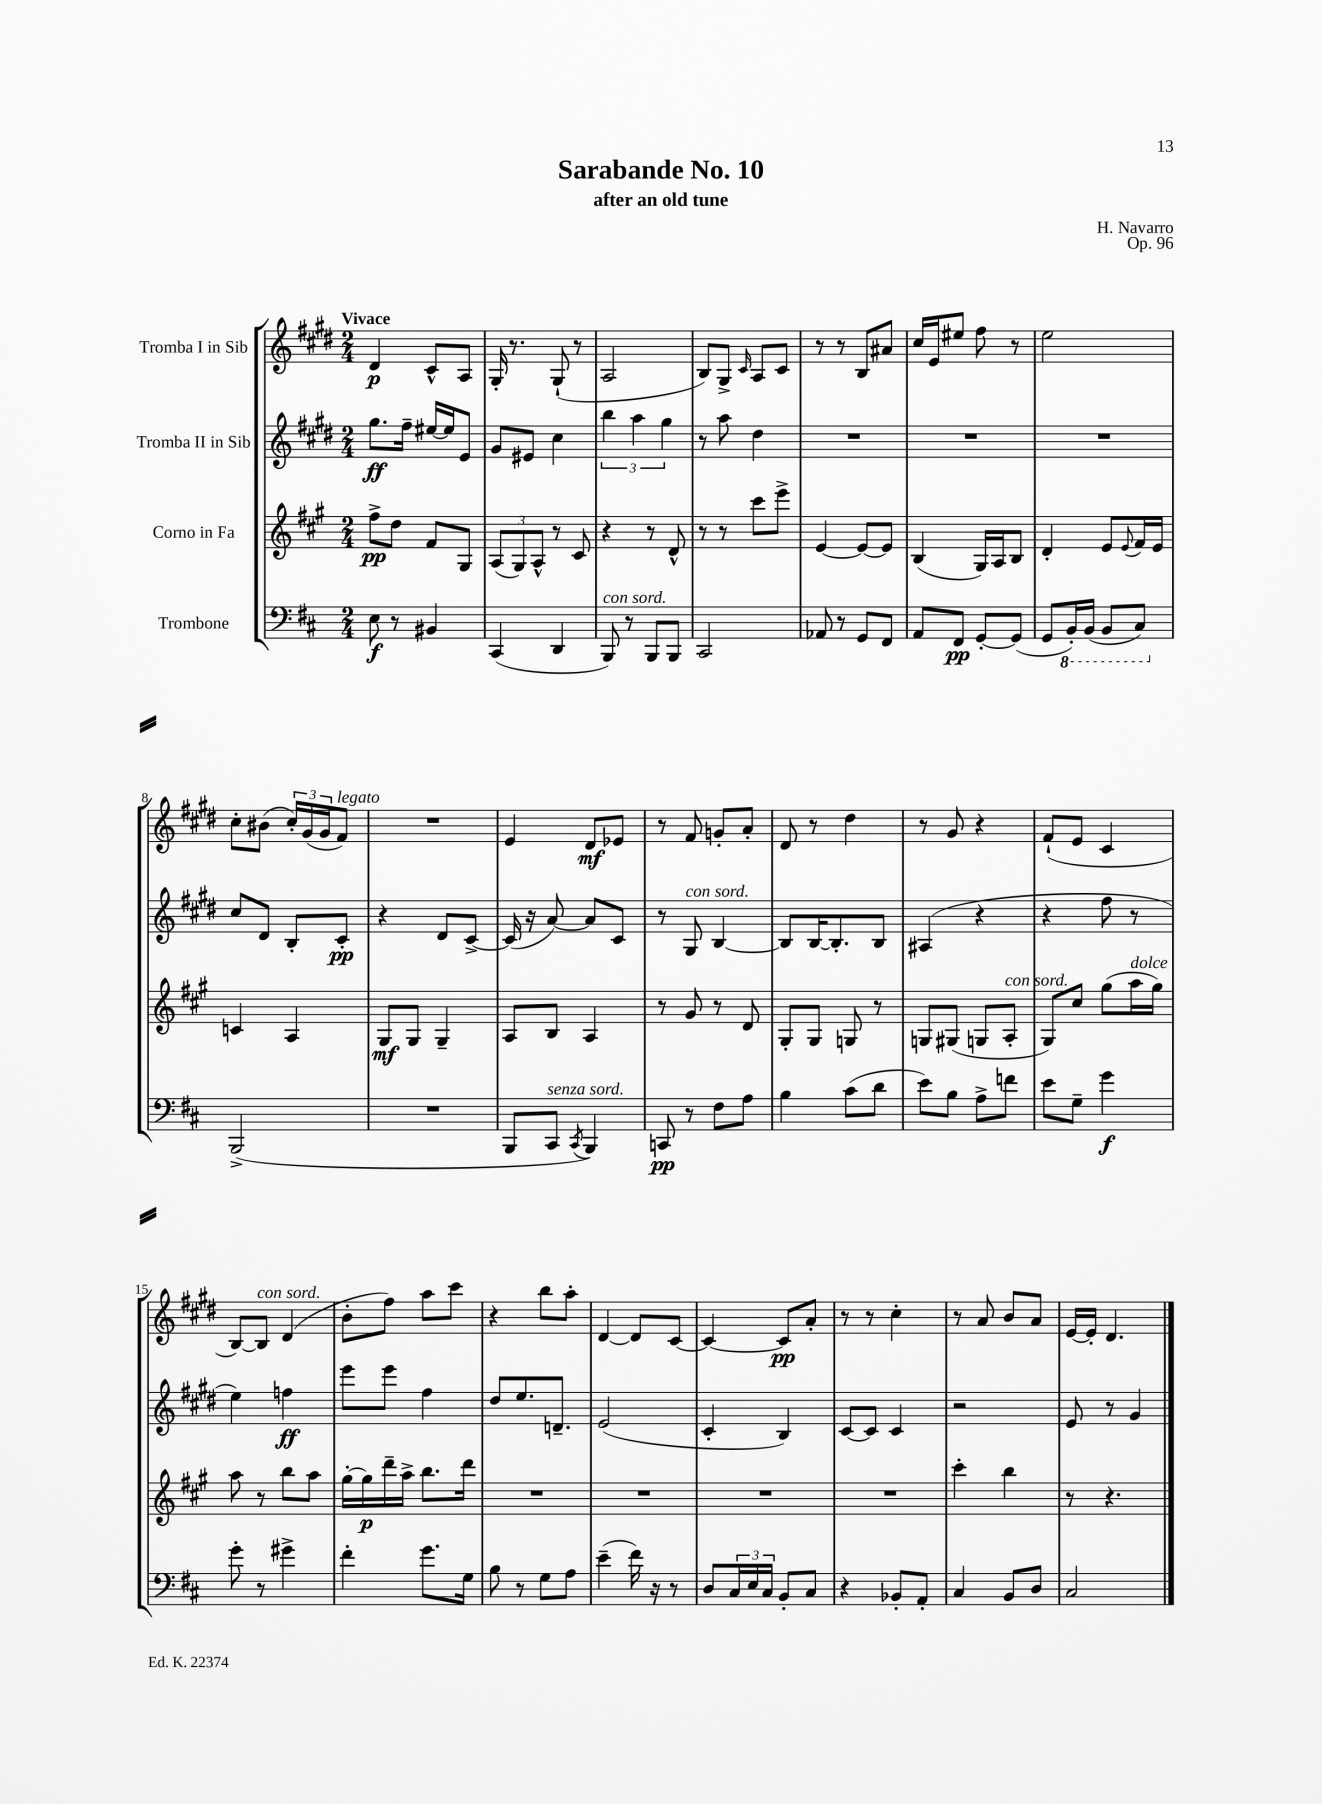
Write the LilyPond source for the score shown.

\header { title = "Sarabande No. 10" composer = "H. Navarro" subtitle = "after an old tune" opus = "Op. 96" }
<<
\new StaffGroup <<
\new Staff = "s0" \with { instrumentName = "Tromba I in Sib" } {
    \clef treble \key e \major \numericTimeSignature \time 2/4 \tempo "Vivace"
    dis'4\p cis'8-^ a8 |
    gis16-. r8. gis8-!( r8 |
    a2 |
    b8) gis8-> \grace { cis'16 } a8 cis'8 |
    r8 r8 b8 ais'8 |
    cis''16 e'16 eis''8 fis''8 r8 |
    e''2 |
    cis''8-. bis'8( \tuplet 3/2 { cis''16-.) gis'16( gis'16 } fis'8^\markup { \italic "legato" }) |
    R2 |
    e'4 dis'8\mf ees'8 |
    r8 fis'8 g'8-. a'8-. |
    dis'8 r8 dis''4 |
    r8 gis'8 r4 |
    fis'8-!( e'8 cis'4 |
    b8~) b8^\markup { \italic "con sord." } dis'4( |
    b'8-. fis''8) a''8 cis'''8 |
    r4 b''8 a''8-. |
    dis'4~ dis'8 cis'8~ |
    cis'4~ cis'8\pp a'8-. |
    r8 r8 cis''4-. |
    r8 a'8 b'8 a'8 |
    e'16~ e'16-. dis'4. \bar "|." |
}
\new Staff = "s1" \with { instrumentName = "Tromba II in Sib" } {
    \clef treble \key e \major \numericTimeSignature \time 2/4
    gis''8.\ff fis''16-- eis''16~ eis''16 e'8 |
    gis'8 eis'8 cis''4 |
    \tuplet 3/2 { b''4 a''4 gis''4 } |
    r8 a''8 dis''4 |
    R2 |
    R2 |
    R2 |
    cis''8 dis'8 b8-. cis'8-.\pp |
    r4 dis'8 cis'8~-> |
    cis'16( r16 a'8~) a'8 cis'8 |
    r8 gis8^\markup { \italic "con sord." } b4~ |
    b8 b16~ b8.-. b8 |
    ais4( r4 |
    r4 fis''8 r8 |
    e''4) f''4\ff |
    e'''8 e'''8 fis''4 |
    dis''8 e''8. d'8.-- |
    e'2( |
    cis'4-. b4) |
    cis'8~ cis'8 cis'4 |
    r2 |
    e'8 r8 gis'4 \bar "|." |
}
\new Staff = "s2" \with { instrumentName = "Corno in Fa" } {
    \clef treble \key a \major \numericTimeSignature \time 2/4
    fis''8->\pp d''8 fis'8 gis8 |
    \tuplet 3/2 { a8( gis8) a8-^ } r8 cis'8 |
    r4 r8 d'8-^ |
    r8 r8 cis'''8 e'''8-> |
    e'4~ e'8~ e'8 |
    b4( gis16) a16 b8 |
    d'4-. e'8 \appoggiatura { e'8 } fis'16 e'16 |
    c'4 a4 |
    gis8\mf gis8 gis4-- |
    a8 b8 a4 |
    r8 gis'8 r8 d'8 |
    gis8-. gis8 g8 r8 |
    g8 gis8( g8 a8-.^\markup { \italic "con sord." } |
    gis8) cis''8 gis''8( a''16^\markup { \italic "dolce" } gis''16) |
    a''8 r8 b''8 a''8 |
    gis''16~-. gis''16\p d'''16-- a''16-> b''8. d'''16 |
    R2 |
    R2 |
    R2 |
    R2 |
    cis'''4-. b''4 |
    r8 r4. \bar "|." |
}
\new Staff = "s3" \with { instrumentName = "Trombone" } {
    \clef bass \key d \major \numericTimeSignature \time 2/4
    e8\f r8 bis,4 |
    cis,4( d,4 |
    b,,8^\markup { \italic "con sord." }) r8 b,,8 b,,8 |
    cis,2 |
    aes,8 r8 g,8 fis,8 |
    a,8 fis,8\pp g,8~-. g,8( |
    g,8 \ottava #-1 b,,16-.) b,,16( b,,8 cis,8) \ottava #0 |
    b,,2->( |
    R2 |
    b,,8 cis,8^\markup { \italic "senza sord." } \acciaccatura { cis,8 } b,,4) |
    c,8\pp r8 fis8 a8 |
    b4 cis'8( d'8 |
    e'8) b8 a8-> f'8 |
    e'8 g8-- g'4\f |
    g'8-. r8 gis'4-> |
    fis'4-. g'8. g16 |
    b8 r8 g8 a8 |
    e'4--( fis'16) r16 r8 |
    d8 \tuplet 3/2 { cis16 e16 cis16 } b,8-. cis8 |
    r4 bes,8-. a,8-. |
    cis4 b,8 d8 |
    cis2 \bar "|." |
}
>>
>>
